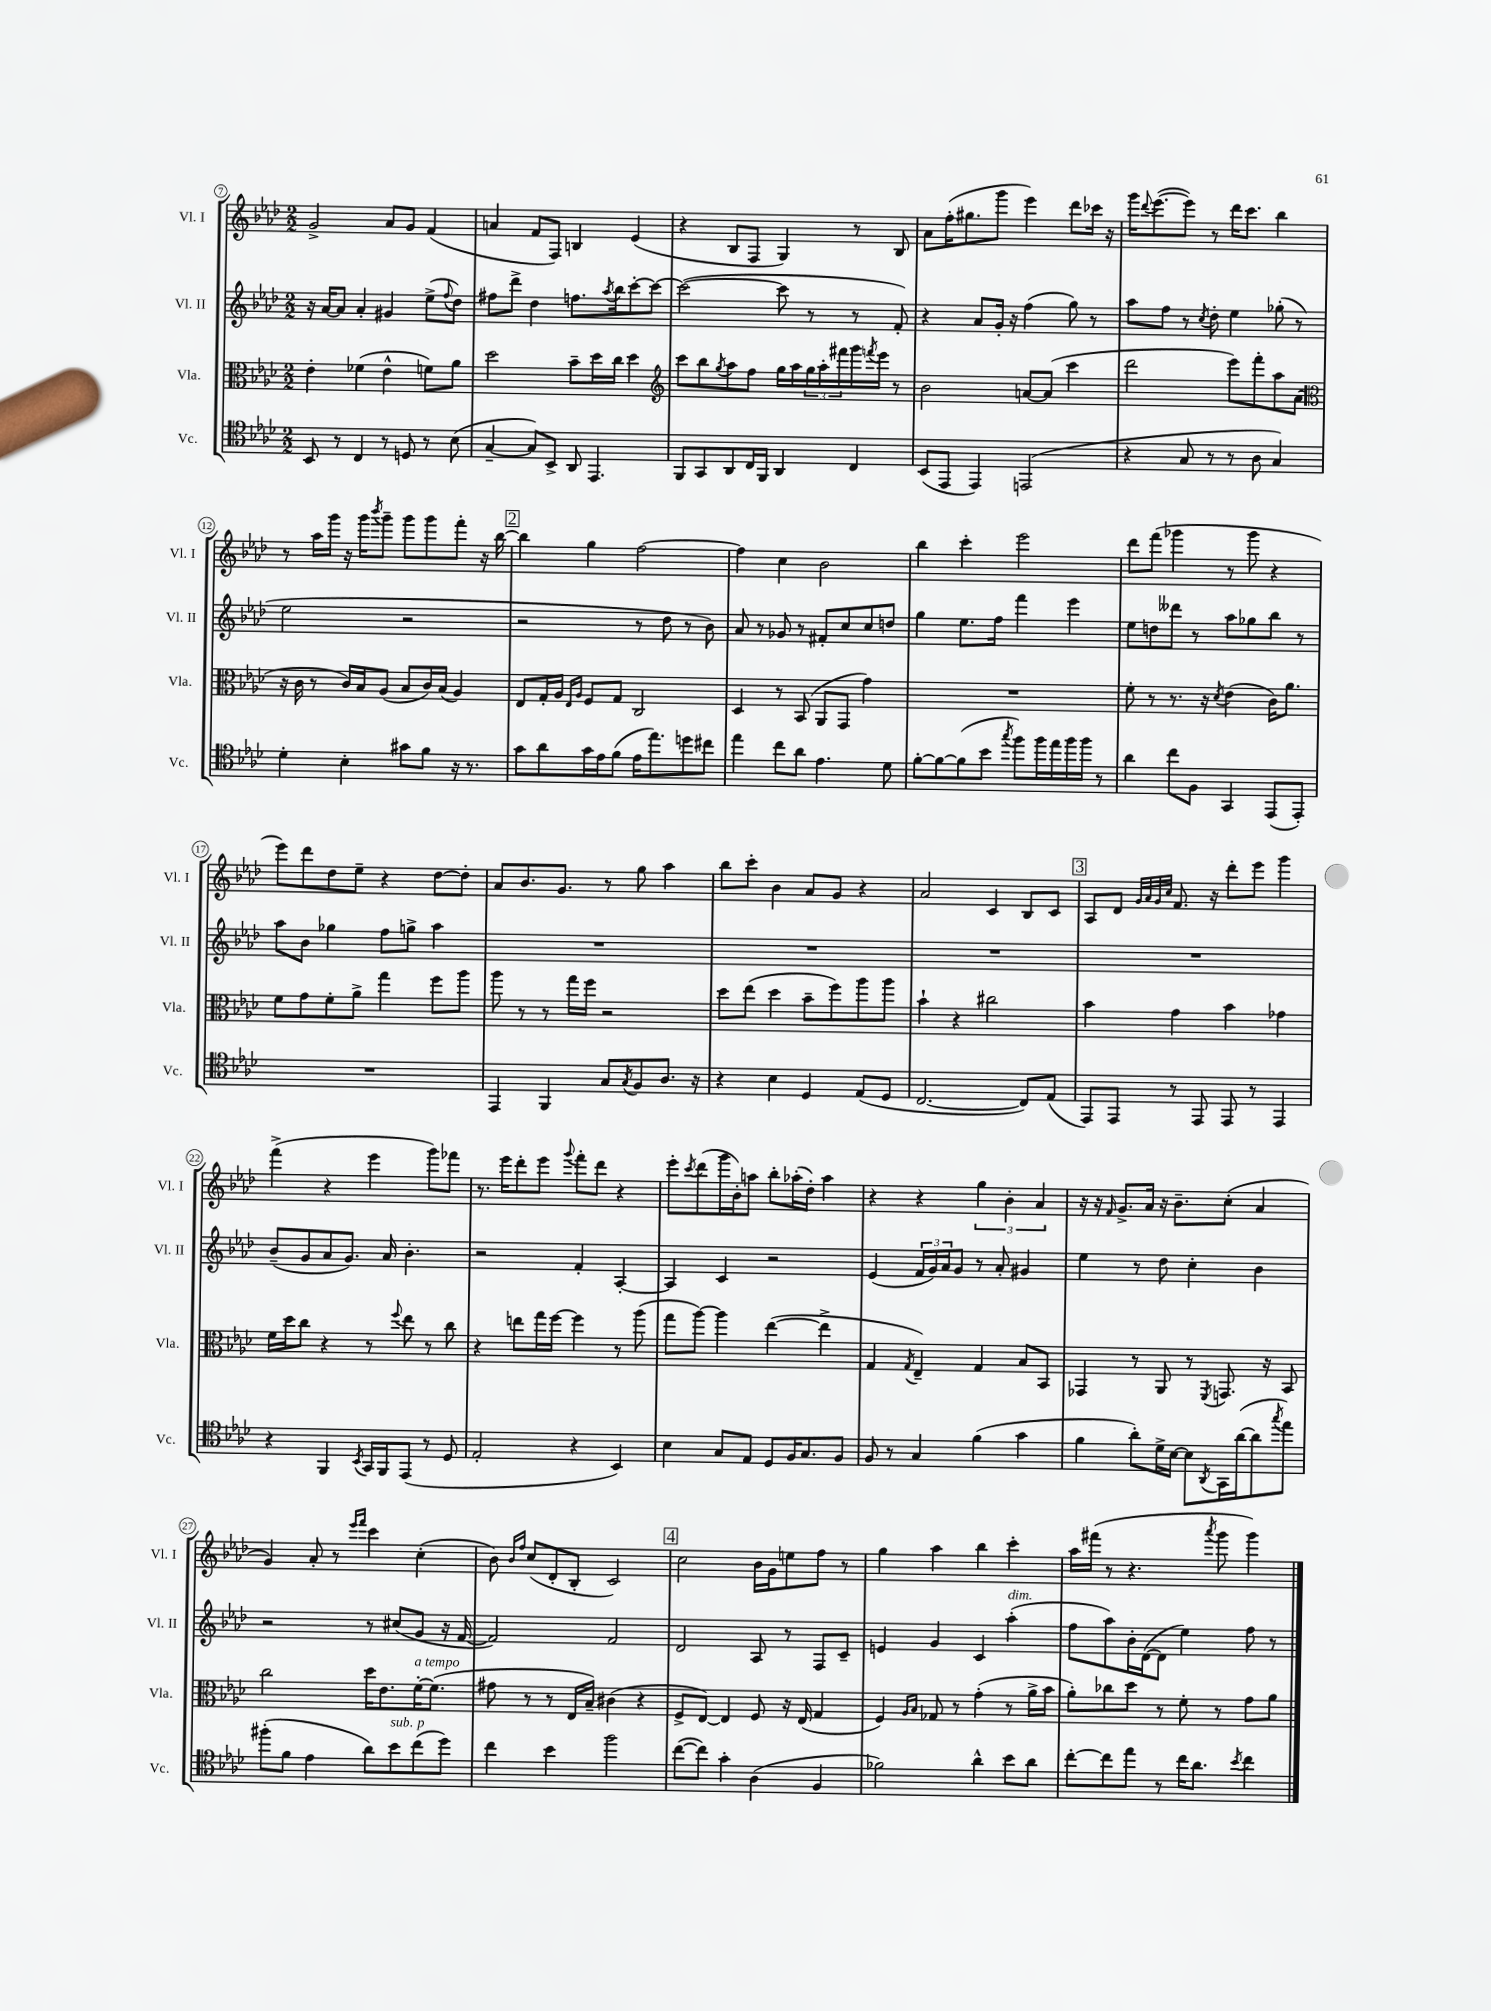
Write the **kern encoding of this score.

**kern	**kern	**kern	**kern
*part4	*part3	*part2	*part1
*staff4	*staff3	*staff2	*staff1
*I"Vc.	*I"Vla.	*I"Vl. II	*I"Vl. I
*I'Vc.	*I'Vla.	*I'Vl. II	*I'Vl. I
*clefC4	*clefC3	*clefG2	*clefG2
*k[b-e-a-d-]	*k[b-e-a-d-]	*k[b-e-a-d-]	*k[b-e-a-d-]
*M2/2	*M2/2	*M2/2	*M2/2
=7	=7	=7	=7
8BB-/	4e-'\	16r	2g^/
.	.	[16a-/KL	.
8r	.	8a-/J]	.
4C/	(4f-X\	4a-'/	.
8r	4e-^^\	4g#X/	8a-/L
8Dn/	.	.	8g/J
8r	8fn\L)	(8ee-^\L	(4f/
.	.	8qqff/	.
(8B-\	8a-\J	8dd-\J)	.
=8	=8	=8	=8
[4G~/	2dd-\	8ff#X\L	4an/
.	.	8ddd-^\J	.
8G/L])	.	4dd-\	8f/L
8BB-^/J	.	.	8F/J)
8AA-/	8b-~\L	8.ffn\L	4Bn/
4.EE-/	16dd-\L	.	.
.	.	8qaa-/	.
.	16cc\JJ	16bb-\k	.
.	4dd-\	[8ccc'\	(4e-/
.	.	8ccc\J_	.
=9	=9	=9	=9
*	*clefG2	*	*
8FF/L	8ccc\L	(2ccc\_	4r
8GG/	8bb-\	.	.
.	8qgg/	.	.
8AA-/	8aa-\	.	8B-/L
16C/L	8ff\J	.	8F/J
16FF/JJ	.	.	.
4AA-/	16gg\LL	8ccc\]	4G/)
.	16aa-\	.	.
.	24gg\	8r	.
.	24aa-'\	.	.
.	24fff#X\	.	.
4C/	16ggg\	8r	8r
.	8qfffn/	.	.
.	16eee-\JJ	.	.
.	8r	8f'/)	8B-/
=10	=10	=10	=10
(8BB-/L	2b-\	4r	8a-\L
8EE-/J	.	.	(16ff'\K
.	.	.	8.gg#X\
4EE-/)	.	8a-/L	.
.	.	16g'/Jk	8ggg\J
.	.	16r	.
(2EEn/	[8an/L	(4ff\	4eee-\)
.	(8a/J]	.	.
.	4ccc\	8gg\)	8ddd-\L
.	.	8r	16ccc-X\Jk
.	.	.	16r
=11	=11	=11	=11
4r	2ddd-\	8aa-\L	16ggg\KL
.	.	.	8qqddd-/
.	.	.	([8.eee-\
.	.	8ff\J	.
8G/	.	8r	8eee-\J])
.	.	8qcc/	.
8r	.	8dd-'\	8r
8r	8eee-\L)	4ee-\	16ddd-\KL
.	.	.	8.ccc\J
8A-\	8fff'\	.	.
4G/)	8aa-\	(8gg-X'\	4bb-\
.	(8a-\J	8r	.
!!LO:LB:g=z
=12	=12	=12	=12
*	*clefC3	*	*
4d-'\	16r	2ee-\	8r
.	16c\	.	.
.	8r	.	16aa-\LL
.	.	.	16ggg\JJ
4B-'\	16c/LL)	.	16r
.	16B-/J	.	16ggg\KL
.	.	.	8qbbb-/
.	(8A-/J	.	8ggg~\J
8g#X\L	8B-/L	2r	8ggg\L
8f\J	16c/L)	.	8ggg\
.	(16B-/JJ	.	.
16r	4A-/)	.	8fff'\J
8.r	.	.	.
.	.	.	16r
.	.	.	[16bb-\
!!LO:REH:place=s1:t=2
=13	=13	=13	=13
8g\L	8E-/L	2r	4bb-\]
8a-\	16G'/L	.	.
.	16A-/JJ	.	.
.	16qqE-/LL	.	.
.	16qqA-/JJ	.	.
16g\L	8F/L	.	4gg\
16e-\J	.	.	.
(8f\J	8G/J	.	.
16e-\KL	2C/	8r	[2ff\
8.ee-\)	.	.	.
.	.	8dd-\	.
8ddn\	.	8r	.
8cc#X\J	.	8b-\)	.
=14	=14	=14	=14
4ee-\	4D-/	8a-/	4ff\]
.	.	8r	.
8cc\L	8r	8g-X/	4cc\
8a-\J	(8BB-/	8r	.
4.e-\	8AA-/L	8f#X'/L	2b-\
.	8GG/J	8cc/	.
.	4g\)	8cc/	.
8d-\	.	8ddn/J	.
=15	=15	=15	=15
[8f'\L	1r	4gg\	4bb-\
8f\_	.	.	.
(8f\]	.	8.ee-\L	4ccc'\
8b-\J	.	.	.
.	.	16ff\Jk	.
8qgg/	.	.	.
8ff\L)	.	4fff\	2eee-\
16ff\L	.	.	.
16ee-\	.	.	.
16ff\	.	4eee-\	.
16ff\JJ	.	.	.
8r	.	.	.
=16	=16	=16	=16
4a-\	8f'\	8ee-\L	8ddd-\L
.	8r	8ddn\	(8fff\J
8cc\L	8.r	8ddd--X\J	4ggg-X\
8F\J	.	8r	.
.	16r	.	.
.	8qd-/	.	.
4GG/	(4e-\	8aa-\L	8r
.	.	8gg-X\	8ggg-\
(8EE-/L	16c\KL)	8bb-\J	4r
.	8.a-\J	.	.
8EE-'/J)	.	8r	.
!!LO:LB:g=z
=17	=17	=17	=17
1r	8f\L	8aa-\L	8eee-\L)
.	8g\	8b-\J	8ddd-\
.	8f'\	4gg-X\	8dd-\
.	8a-^\J	.	8ee-~\J
.	4gg\	8ff\L	4r
.	.	8ggn^\J	.
.	8ff\L	4aa-\	[8dd-\L
.	8aa-\J	.	8dd-'\J]
=18	=18	=18	=18
4EE-/	8aa-\	1r	8a-/L
.	8r	.	8.b-/
4FF/	8r	.	.
.	.	.	8.g/J
.	16gg\LL	.	.
.	16ff\JJ	.	.
8G/L	2r	.	8r
8qG/	.	.	.
8F/	.	.	8gg\
8.A-/J	.	.	4aa-\
16r	.	.	.
=19	=19	=19	=19
4r	8dd-\L	1r	8bb-\L
.	(8ee-\J	.	8ccc'\J
4B-\	4dd-\	.	4b-\
4D-/	8b-~\L	.	8a-/L
.	8ff\)	.	8g/J
(8E-/L	8aa-\	.	4r
8D-/J	8aa-\J	.	.
=20	=20	=20	=20
[2.C/	4b-`\	1r	2a-/
.	4r	.	.
.	2cc#X\	.	4c/
8C/L])	.	.	8B-/L
(8E-/J	.	.	8c/J
!!LO:REH:place=s1:t=3
=21	=21	=21	=21
8EE-/L)	4b-\	1r	8A-/L
8EE-/J	.	.	8d-/J
.	.	.	32qqg/LLL
.	.	.	32qqa-/
.	.	.	32qqg/
.	.	.	32qqcc/JJJ
8r	4g\	.	8.f/
8EE-/	.	.	.
.	.	.	16r
8EE-/	4b-\	.	8ddd-'\L
8r	.	.	8eee-\J
4EE-/	4g-X\	.	4ggg\
!!LO:LB:g=z
=22	=22	=22	=22
4r	16f\LL	(8b-~/L	(4fff^\
.	16dd-\J	.	.
.	8cc\J	8g/	.
4FF/	4r	8a-/	4r
.	.	8.g/J)	.
8qBB-/	.	.	.
16GG/LL	8r	.	4eee-\
16FF/J	.	16a-/	.
.	8qqff/	.	.
(8EE-/J	8ee-\	4.b-'\	.
8r	8r	.	8ggg\L)
8D-/	8cc\	.	8fff-X\J
=23	=23	=23	=23
2E-'/	4r	2r	8.r
.	.	.	16eee-\KL
.	8een\L	.	8ddd-'\
.	16gg\L	.	8eee-\J
.	[16ff\JJ	.	.
.	.	.	8qqggg/
4r	4ff\]	4f'/	8fff'\L
.	.	.	8ddd-\J
4BB-/)	8r	[4A-'/	4r
.	(8aa-\	.	.
=24	=24	=24	=24
4B-\	8gg\L	4A-/]	8eee-'\L
.	.	.	8qccc/
.	[8aa-\J)	.	(8ddd-\
8G/L	4aa-\]	4c/	16ggg\L
.	.	.	16b-'\J)
8E-/J	.	.	8aan\J
8D-/L	([4ee-\	2r	8bb-'\L
16F/K	.	.	(16aa-X'\L
8.G/	.	.	16dd-'\JJ)
.	4ee-^\]	.	4aa-\
8F/J	.	.	.
=25	=25	=25	=25
8F/	4G/	(4e-/	4r
8r	.	.	.
.	8qG/	.	.
4G/	4E-~/)	24f/LL	4r
.	.	24g/)	.
.	.	24a-/J	.
.	.	8g/J	.
(4f\	4G/	8r	6gg\
.	.	8a-'/	.
.	.	.	6b-'\
4g\	8B-/L	4g#X/	.
.	.	.	6a-/
.	8BB-/J	.	.
=26	=26	=26	=26
4f\	4GG-X/	4ee-\	16r
.	.	.	16r
.	.	.	16qqf/
.	.	.	8.g^/L
8a-'\L)	8r	8r	.
.	.	.	16a-/Jk
16d-^\L	8AA-/	8dd-\	16r
[16B-\JJ	.	.	8.b-~\L
8B-\L]	8r	4cc'\	.
8qAA-/	8qFF/	.	.
16GG\L	8.GGn/	.	(8cc'\J
([16a-\J	.	.	.
8a-\]	.	4b-\	4a-/
.	16r	.	.
8qgg/	.	.	.
8ee-\J)	8BB-/	.	.
!!LO:LB:g=z
=27	=27	=27	=27
(8ff#X'\L	2cc\	2r	4g/)
8f\J	.	.	.
4e-\	.	.	8a-'/
.	.	.	8r
.	.	.	16qqeee-/LL
.	.	.	16qqfff/JJ
8a-\L)	16dd-\KL	8r	4ccc\
.	8.e-\	.	.
!LO:TX:a:i:t=sub. p	!	!	!
8b-\	.	(8cc#X/L	.
!	!LO:TX:a:i:t=a tempo	!	!
(8cc\	[16f'\K	8g/J	(4cc'\
.	(8.f\J]	.	.
8dd-\J)	.	16r	.
.	.	[16f/	.
=28	=28	=28	=28
4cc\	8g#X\	2f/])	8b-\)
.	.	.	16qqb-/LL
.	.	.	16qqff/JJ
.	8r	.	(8cc/L
4b-\	8r	.	8d-'/
.	16E-/LL	.	8B-'/J
.	16B-~/JJ)	.	.
2ff\	(4c#X\	2f/	2c/)
.	4r	.	.
!!LO:REH:place=s1:t=4
=29	=29	=29	=29
([8cc\L	8F^/L	2d-/	2cc\
8cc\J])	[8E-/J)	.	.
4g'\	4E-/]	.	.
(4A-\	8F/	8A-/	16b-\LL
.	.	.	16g\J
.	16r	8r	8een\
.	(16E-/	.	.
4F/	4G/	8F/L	8ff\J
.	.	8c~/J	8r
=30	=30	=30	=30
2f-X\)	4F/)	4en/	4gg\
.	16qqA-/LL	.	.
.	16qqB-/JJ	.	.
.	8G-X/	4g/	4aa-\
.	8r	.	.
4a-^^\	(4g'\	4c/	4bb-\
!	!	!LO:TX:a:i:t=dim.	!
8b-\L	8r	(4aa-'\	4ccc'\
8a-\J	16a-^\LL	.	.
.	16b-\JJ	.	.
=31	=31	=31	=31
[8cc'\L	8a-'\L)	8ff\L	16aa-\LL
.	.	.	(16fff#X\JJ
8cc\]	8cc-X\	8aa-\)	8r
8ee-\J	8dd-\J	16b-'\L	4.r
.	.	([16d-\J	.
8r	8r	8d-\J]	.
16cc\KL	8f'\	4ee-\)	.
8.a-\J	.	.	.
.	.	.	8qaaa-/
.	8r	.	8ggg\
8qb-/	.	.	.
4cc\	8g\L	8ff\	4ggg\)
.	8a-\J	8r	.
==	==	==	==
*-	*-	*-	*-
